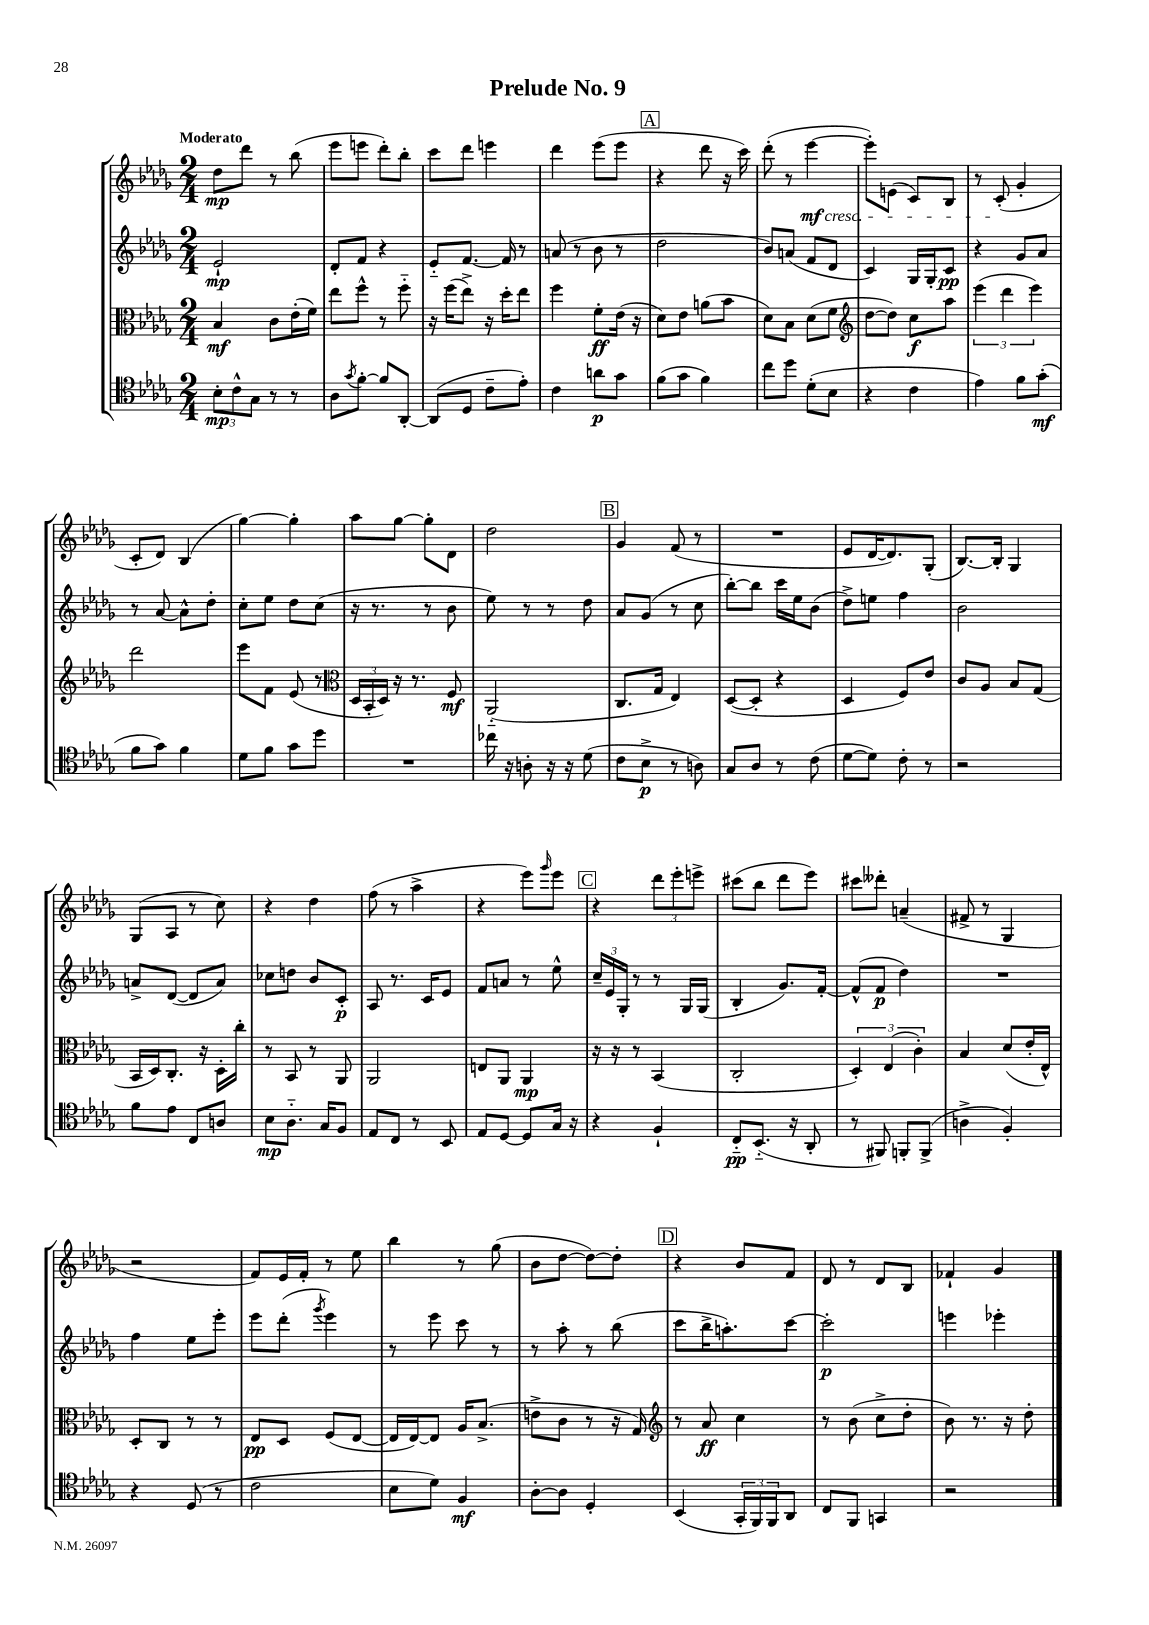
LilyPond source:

\header { title = "Prelude No. 9" }
<<
\new StaffGroup <<
\new Staff = "s0" {
    \clef treble \key des \major \numericTimeSignature \time 2/4 \tempo "Moderato"
    des''8\mp des'''8 r8 bes''8( |
    ees'''8 e'''8 des'''8-.) bes''8-. |
    c'''8 des'''8 e'''4 |
    des'''4 ees'''8( ees'''8 |
    \mark \markup { \box "A" } r4 des'''8 r16 c'''16) |
    des'''8-.( r8 ees'''4~\mf\cresc |
    ees'''8-.) e'8( c'8) bes8 |
    r8 c'8-.\!( ges'4-. |
    c'8-. des'8) bes4( |
    ges''4~) ges''4-. |
    aes''8 ges''8~ ges''8-. des'8 |
    des''2 |
    \mark \markup { \box "B" } ges'4 f'8( r8 |
    R2 |
    ees'8 des'16~ des'8.) ges8-.( |
    bes8.~) bes16-. ges4 |
    ges8( aes8 r8 c''8) |
    r4 des''4 |
    f''8( r8 aes''4-> |
    r4 ees'''8) \grace { ges'''16 } ees'''8 |
    \mark \markup { \box "C" } r4 \tuplet 3/2 { des'''8 ees'''8-. e'''8-> } |
    cis'''8( bes''8 des'''8 ees'''8) |
    cis'''8 deses'''8-. a'4--( |
    fis'8-> r8 ges4 |
    r2 |
    f'8) ees'16 f'16-. r8 ees''8 |
    bes''4 r8 ges''8( |
    bes'8 des''8~ des''8~) des''8-. |
    \mark \markup { \box "D" } r4 bes'8 f'8 |
    des'8 r8 des'8 bes8 |
    fes'4-! ges'4 \bar "|." |
}
\new Staff = "s1" {
    \clef treble \key des \major \numericTimeSignature \time 2/4
    ees'2-!\mp |
    des'8-. f'8 r4 |
    ees'8-_ f'8.~ f'16 r8 |
    a'8( r8 bes'8 r8 |
    \mark \markup { \box "A" } des''2 |
    bes'8) a'8( f'8 des'8 |
    c'4) ges16 ges16-. c'8\pp |
    r4 ges'8 aes'8 |
    r8 aes'8~ aes'8-^ des''8-. |
    c''8-. ees''8 des''8 c''8( |
    r16 r8. r8 bes'8 |
    ees''8) r8 r8 des''8 |
    \mark \markup { \box "B" } aes'8 ges'8( r8 c''8 |
    bes''8~-.) bes''8 c'''16 ees''16 bes'8( |
    des''8->) e''8 f''4 |
    bes'2 |
    a'8-> des'8~( des'8 a'8) |
    ces''8 d''8 bes'8 c'8-.\p |
    aes8 r8. c'16 ees'8 |
    f'8 a'8 r8 ees''8-^ |
    \mark \markup { \box "C" } \tuplet 3/2 { c''16-- ees'16 ges16-. } r8 r8 ges16 ges16( |
    bes4-. ges'8.) f'16~-. |
    f'8-^( f'8\p des''4) |
    R2 |
    f''4 ees''8 ees'''8-. |
    ees'''8 des'''8-.( \acciaccatura { ges'''8 } ees'''4) |
    r8 ees'''8 c'''8 r8 |
    r8 aes''8-. r8 bes''8( |
    \mark \markup { \box "D" } c'''8 bes''16-> a''8.-.) c'''8~ |
    c'''2-.\p |
    e'''4 ees'''4-. \bar "|." |
}
\new Staff = "s2" {
    \clef alto \key des \major \numericTimeSignature \time 2/4
    bes4\mf c'8 ees'16-.( f'16) |
    ees''8 f''8-^ r8 f''8-_ |
    r16 f''16( ees''8->) r16 des''16-. ees''8 |
    f''4 f'8-.\ff ees'16( r16 |
    \mark \markup { \box "A" } des'8) ees'8 a'8( bes'8 |
    des'8) bes8 des'8( f'8 |
    \clef treble des''8~ des''8) c''8\f aes''8 |
    \tuplet 3/2 { ees'''4( des'''4 ees'''4) } |
    des'''2 |
    ees'''8 f'8 ees'8( r8 |
    \clef alto \tuplet 3/2 { des16 bes,16-. des16) } r16 r8. f8\mf |
    aes,2-_( |
    \mark \markup { \box "B" } c8. ges16 ees4) |
    des8~( des8-. r4 |
    des4 f8) ees'8 |
    c'8 aes8 bes8 ges8( |
    bes,16 des16) c8.-. r16 des16-. c''16-. |
    r8 bes,8 r8 aes,8 |
    aes,2 |
    e8 aes,8 aes,4\mp |
    \mark \markup { \box "C" } r16 r16 r8 bes,4( |
    c2-. |
    \tuplet 3/2 { des4-.) ees4( c'4-.) } |
    bes4 des'8( ees'16-. ees16-^) |
    des8-. c8 r8 r8 |
    ees8\pp des8 f8( ees8~ |
    ees16 ees16~) ees8 aes16 bes8.->( |
    e'8-> c'8 r8 r16 ges16) |
    \mark \markup { \box "D" } \clef treble r8 aes'8\ff c''4 |
    r8 bes'8( c''8-> des''8-. |
    bes'8) r8. r16 des''8-. \bar "|." |
}
\new Staff = "s3" {
    \clef tenor \key des \major \numericTimeSignature \time 2/4
    \tuplet 3/2 { bes8-.\mp c'8-^ ges8 } r8 r8 |
    aes8 \acciaccatura { ges'8 } f'8~-. f'8 aes,8~-. |
    aes,8( des8 c'8-- ees'8-.) |
    c'4 a'8\p ges'8 |
    \mark \markup { \box "A" } f'8( ges'8 f'4) |
    c''8 des''8 des'8-.( bes8 |
    r4 c'4 |
    ees'4) f'8 ges'8-.\mf( |
    f'8 ges'8) f'4 |
    des'8 f'8 ges'8 des''8 |
    R2 |
    ces''16 r16 a8-. r16 r16 des'8( |
    \mark \markup { \box "B" } c'8 bes8->\p r8 a8) |
    ges8 aes8 r8 c'8( |
    des'8~ des'8) c'8-. r8 |
    r2 |
    f'8 ees'8 c8 a8 |
    bes8\mp aes8.-_ ges16 f8 |
    ees8 c8 r8 bes,8 |
    ees8 des8~ des8 ges16 r16 |
    \mark \markup { \box "C" } r4 f4-! |
    c8-_\pp bes,8.-_( r16 aes,8-. |
    r8 fis,8) f,8-. f,8->( |
    a4-> f4-.) |
    r4 des8( r8 |
    c'2 |
    bes8 des'8) f4\mf |
    aes8~-. aes8 des4-. |
    \mark \markup { \box "D" } bes,4( \tuplet 3/2 { ges,16-. f,16) f,16 } aes,8 |
    c8 f,8 g,4 |
    r2 \bar "|." |
}
>>
>>
\layout { \context { \Score \remove "Bar_number_engraver" } }
